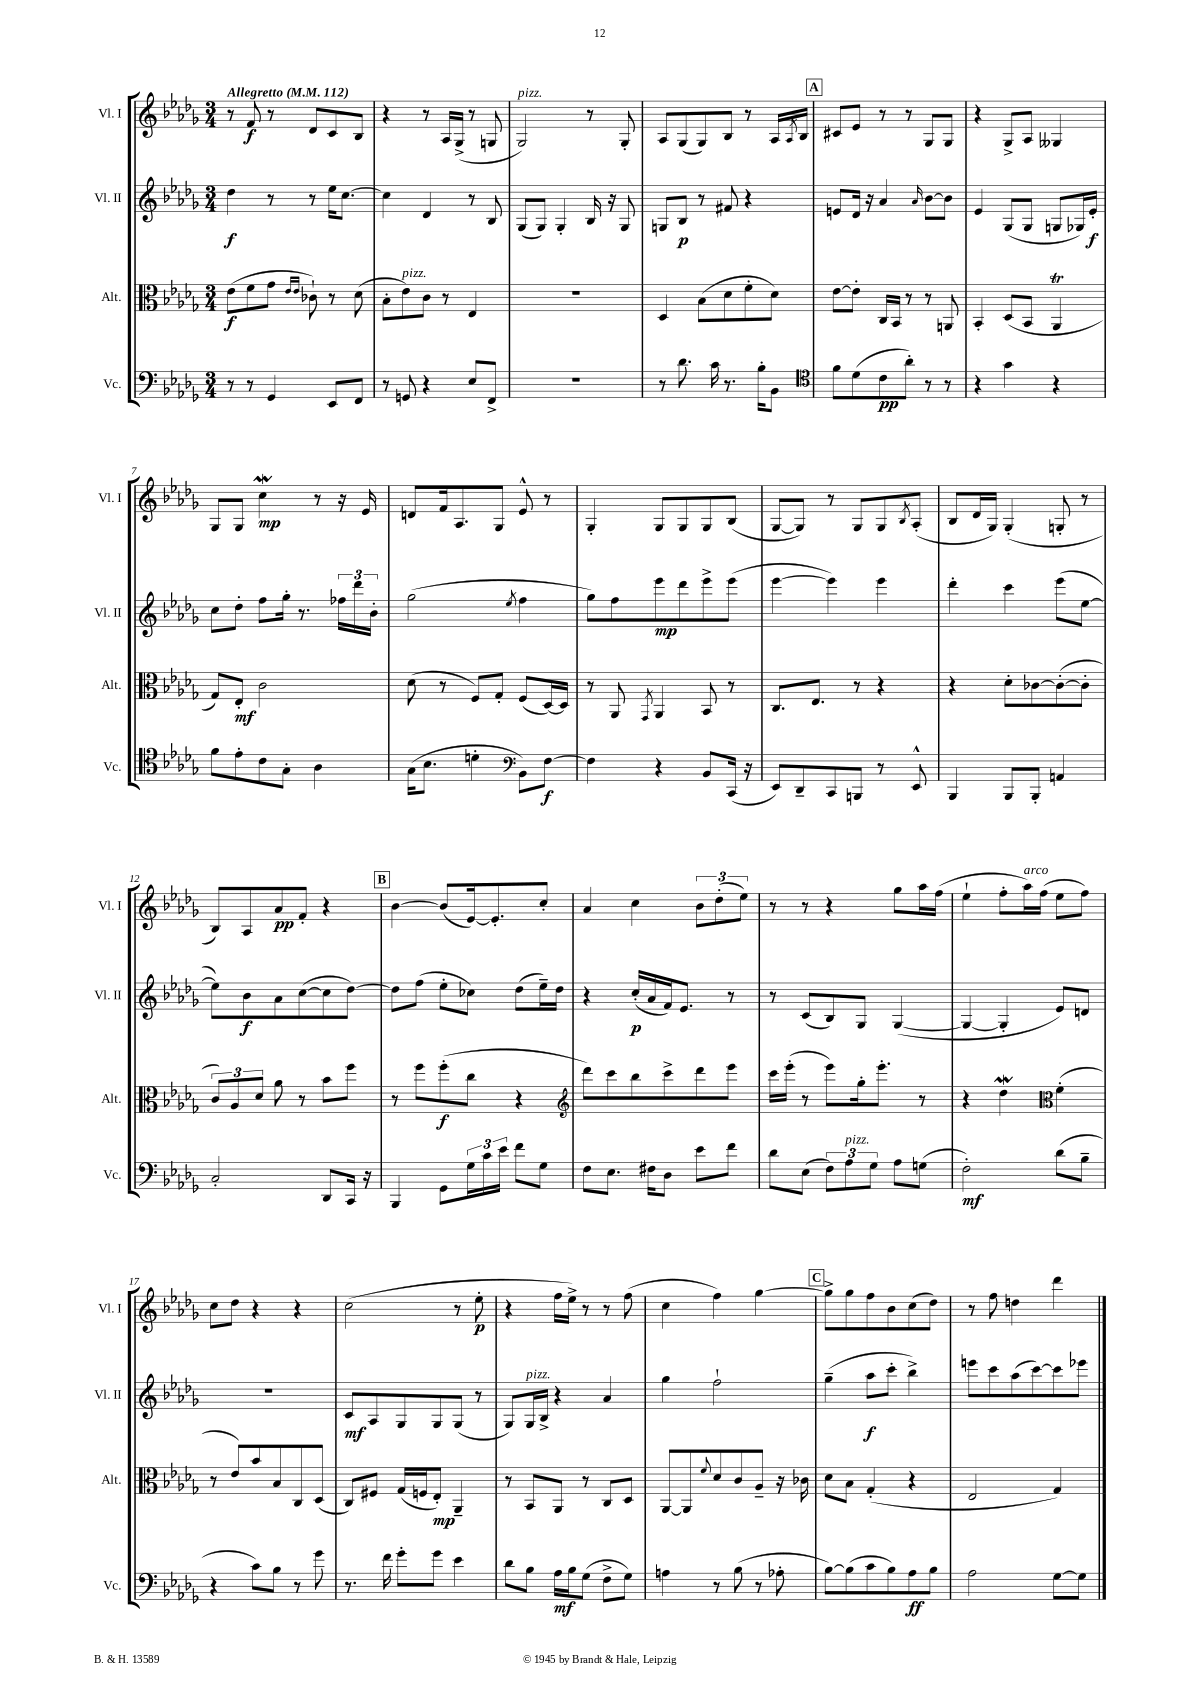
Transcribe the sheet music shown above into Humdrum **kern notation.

**kern	**kern	**kern	**kern
*staff4	*staff3	*staff2	*staff1
*clefF4	*clefC3	*clefG2	*clefG2
*k[b-e-a-d-g-]	*k[b-e-a-d-g-]	*k[b-e-a-d-g-]	*k[b-e-a-d-g-]
*M3/4	*M3/4	*M3/4	*M3/4
*MM112	*MM112	*MM112	*MM112
8r	(8e-	4dd-	8r
8r	8f	.	8f
4GG-	8g-	8r	8r
.	16qqe-	.	.
.	16qqe-	.	.
.	8c-`)	8r	8d-
8EE-	8r	16ee-	8c
.	.	[8.cc	.
8FF	(8d-	.	8B-
=	=	=	=
8r	8B-'	4cc]	4r
8GG	8e-)	.	.
4r	8c	4d-	8r
.	8r	.	16A-
.	.	.	(16G-^
8E-	4E-	8r	8r
8FF^	.	8B-	8G
=	=	=	=
2.r	2.r	(8G-	2G-)
.	.	8G-)	.
.	.	4G-'	.
.	.	16B-	8r
.	.	16r	.
.	.	8G-	8G-'
=	=	=	=
8r	4D-	8G	8A-
8.d-	.	8B-	(8G-
.	(8B-	8r	8G-)
16c	.	.	.
8.r	8d-	8f#	8B-
.	8f'	4r	8r
16B-'	.	.	.
8BB-	8d-)	.	16A-
.	.	.	8qA-
.	.	.	16B-
=	=	=	=
*clefC4	*	*	*
8f	[8e-	8e	8c#
(8d-	8e-']	16d-	8e-
.	.	16r	.
8c	16C	4a-	8r
.	16BB-	.	.
8a-')	8r	.	8r
.	.	16qqa-	.
8r	8r	[8b-	8G-
8r	8AA	8b-]	8G-
=	=	=	=
4r	4BB-'	4e-	4r
4g-	(8D-	(8G-	8G-^
.	8BB-	8G-	8A-
4r	4AA-	8G	4G--
.	.	16G-)	.
.	.	16e-'	.
=	=	=	=
8f	8G-)	8cc	8G-
8e-'	8E-'	8dd-'	8G-
8c	2c	8ff	4cc
8G-'	.	16gg-'	.
.	.	8.r	.
4A-	.	.	8r
.	.	24ff-	16r
.	.	24ddd-	.
.	.	.	16e-
.	.	24b-'	.
=	=	=	=
(16G-	(8d-	(2gg-	8d
8.B-	.	.	.
.	8r	.	16f
.	.	.	8.A-
4d'	8F)	.	.
.	8G-'	.	8G-
*clefF4	*	*	*
.	.	8qee-	.
8BB-)	(8F	4ff	8e-^^
[8F	[16D-)	.	8r
.	16D-]	.	.
=	=	=	=
4F]	8r	8gg-)	4G-'
.	8AA-	8ff	.
.	8qGG-	.	.
4r	4AA-	8eee-	8G-
.	.	8ddd-	8G-
8BB-	8BB-	8eee-^	8G-
(16CC	8r	(8eee-	(8B-
16r	.	.	.
=	=	=	=
8EE-)	8.C	[4eee-	[8G-
8DD-~	.	.	8G-])
.	8.E-	.	.
8CC	.	4eee-])	8r
8BBB	8r	.	8G-
8r	4r	4eee-	8G-
.	.	.	8qB-
8EE-^^	.	.	(8A-'
=	=	=	=
4BBB-	4r	4ddd-'	8B-
.	.	.	16d-
.	.	.	16G-)
8BBB-	8d-'	4ccc	(4G-'
8BBB-'	[8c-	.	.
4AA	(8c-'_	(8eee-	8G'
.	8c-']	[8ee-	8r
=	=	=	=
2C'	12c)	8ee-])	8B-)
.	12A-	.	.
.	.	8b-	8A-
.	12d-	.	.
.	8a-	8a-	8a-
.	8r	([8cc	8f'
8DD-	8b-	8cc]	4r
16CC	8ff	[8dd-)	.
16r	.	.	.
=	=	=	=
4BBB-	8r	8dd-]	[4b-
.	8ff	(8ff	.
8GG-	(8ff'	8ee-'	(8b-]
24G-	8cc	8cc-)	[16e-)
24c	.	.	.
.	.	.	8.e-']
24e-	.	.	.
8f	4r	(8dd-	.
8G-	.	16ee-~)	8cc'
.	.	16dd-	.
=	=	=	=
*	*clefG2	*	*
8F	8ddd-)	4r	4a-
8.E-	8ccc	.	.
.	8bb-	(16cc'	4cc
16F#	.	16a-	.
8D-	8ccc^	16f)	.
.	.	8.e-	.
8e-	8ddd-	.	12b-
.	.	.	(12dd-'
8f	8eee-	8r	.
.	.	.	12ee-)
=	=	=	=
8d-	16ccc	8r	8r
.	(16eee-'	.	.
(8E-	8r	(8c	8r
12F)	8eee-)	8B-)	4r
12A-	.	.	.
.	16gg-'	8G-	.
12G-	.	.	.
.	8.eee-'	.	.
8A-	.	([4G-	8gg-
(8G	8r	.	16aa-
.	.	.	(16ff
=	=	=	=
2F')	4r	4G-_	4ee-`
.	4dd-	4G-']	8ff'
.	.	.	16aa-)
.	.	.	(16ff
*	*clefC3	*	*
(8d-	(4f'	8e-)	8ee-
8B-~	.	8d	8ff)
=	=	=	=
4r	8r	2.r	8cc
.	8e-)	.	8dd-
8c)	8b-	.	4r
8B-	8B-	.	.
8r	8C	.	4r
8g-	(8D-	.	.
=	=	=	=
8.r	8C)	8c	(2cc
.	8F#	8A-	.
16f	.	.	.
8g-'	(16G-	8G-	.
.	16F	.	.
8g-	8E-')	8G-	.
4e-	4AA-~	(8G-	8r
.	.	8r	8ee-'
=	=	=	=
8d-	8r	8G-)	4r
8B-	8BB-	16G-	.
.	.	16B-^	.
16A-	8AA-	4r	16ff
16B-	.	.	16ee-^)
(8G-	8r	.	8r
8F^	8C	4a-	8r
8G-)	8D-	.	(8ff
=	=	=	=
4A	[8AA-	4gg-	4cc
.	8AA-]	.	.
.	8qqf	.	.
8r	8d-	2ff`	4ff)
(8B-	8c	.	.
8r	8A-~	.	[4gg-
8A-'	16r	.	.
.	16c-	.	.
=	=	=	=
[8B-)	8d-	(4gg-~	8gg-^]
(8B-]	8B-	.	8gg-
8c	(4G-'	8aa-	8ff
8B-)	.	8ccc'	8b-
8A-	4r	4bb-^)	(8cc
8B-	.	.	8dd-)
=	=	=	=
2A-	2E-	8eee	8r
.	.	8ccc	8ff
.	.	(8aa-	4dd
.	.	[8ccc)	.
[8G-	4G-)	8ccc]	4ddd-
8G-]	.	8eee-	.
==	==	==	==
*-	*-	*-	*-
